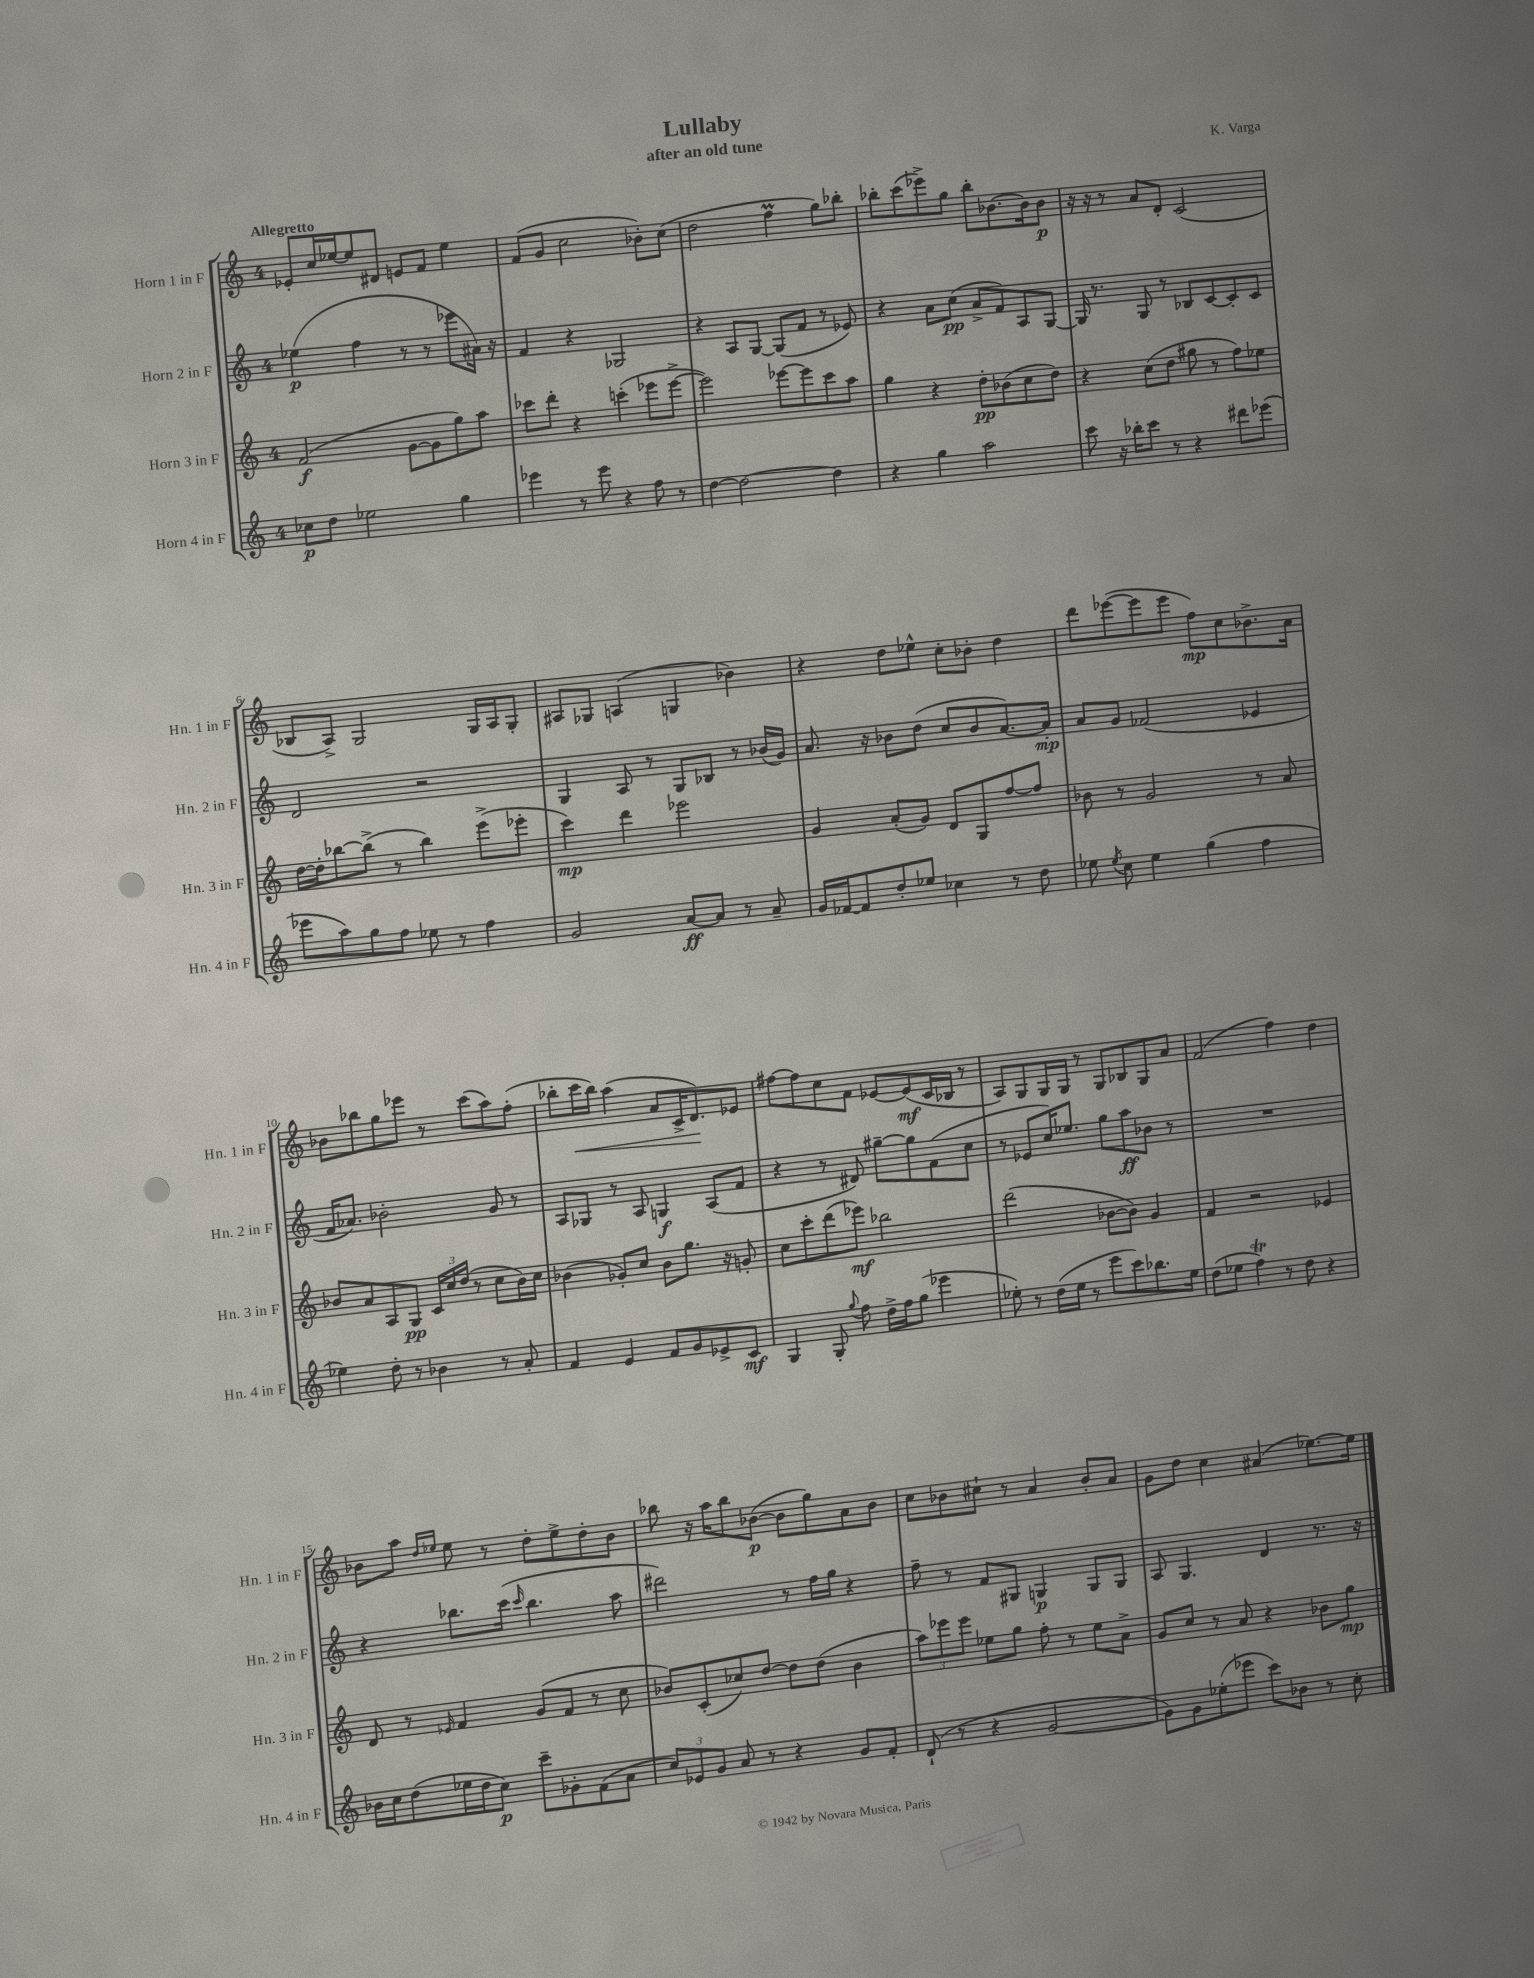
\header { title = "Lullaby" composer = "K. Varga" subtitle = "after an old tune" }
<<
\new StaffGroup <<
\new Staff = "s0" \with { instrumentName = "Horn 1 in F" shortInstrumentName = "Hn. 1 in F" } {
    \clef treble \key c \major \once \override Staff.TimeSignature.style = #'single-digit \time 4/4 \tempo "Allegretto"
    \autoBeamOff ees'8[-. c''16 ees''16~ ees''8 dis'8] e'8[ f'8] ees''4 |
    f'8[( g'8] c''2 bes'8[-.) c''8]( |
    d''2 f''4\prall g''8[) bes''8]-. |
    bes''8[-. c'''8( ees'''8->) g''8] bes''8[-. bes'8.~ bes'16 bes'8]\p |
    r16 r16 r8 a'8[ d'8]-. c'2( |
    bes8[ a8]->) g2 g16[ a16 g8]-. |
    ais8[ ges8] a4( g4 bes'4) |
    r4 d''8[ ees''8]-^ c''8[-. bes'8]-. d''4 |
    d'''8[ ees'''8~( ees'''8 ees'''8] f''8[\mp) c''8 bes'8.-> a'16] |
    bes'8[ bes''8 g''8 ees'''8] r8 c'''8[( a''8) f''8]-.( |
    bes''8[-. c'''16\< bes''16]) a''4( a'8[ c'16-> d'8.\!) ees'8] |
    fis''8[~ fis''8 c''8 f'8] ees'8[~ ees'8\mf( c'16 bes16] r8 |
    a8[) g8 g16 g16] r8 g8[ bes8 g8 a'8] |
    f'2( f''4) d''4 |
    bes'8[ a''8] \grace { d''16[ ees''16] } ees''8 r8 d''8[-. ees''8-> d''8-. bes'8] |
    bes''8 r16 a''16[ bes''8 bes'8]~\p( bes'8[ g''8) a'8 bes'8] |
    c''8[ bes'8 cis''8]-! r8 a'4 bes'8[-. a'8] |
    g'8[ d''8] c''4 ais'4( ees''8.[~) ees''16] \bar "|." |
}
\new Staff = "s1" \with { instrumentName = "Horn 2 in F" shortInstrumentName = "Hn. 2 in F" } {
    \clef treble \key c \major \once \override Staff.TimeSignature.style = #'single-digit \time 4/4
    \autoBeamOff ees''4\p( f''4 r8 r8 ees'''8[ ais'16]) r16 |
    f'4 r4 ges2 |
    r4 a8[ g8]~ g8[( f'8] r8 ees'8) |
    r4 a'8[ c''8]\pp( a'8[-> f'8) a8 g8]~ |
    g16 r8. g8 r8 bes8[ c'8~ c'8-. c'8] |
    d'2 r2 |
    g4 a8 r8 g8[ bes8] r8 bes'16[( g'16]) |
    a'8. r16 bes'8[ d''8]( c''8[ bes'8 a'8.~) a'16]-.\mp |
    a'8[ g'8] fes'2( ees'4 |
    f'16[ aes'8.]) bes'2-. g'8 r8 |
    a8[ ges8] r8 a8 g4\f a8[( f'8] |
    r4 r8 dis'8) gis''8[~-- gis''8 f'8( c''8] |
    r8 ees'8[ c''16) ees''8.] g''8[ a''8\ff bes'8] r8 |
    R1 |
    r4 bes''8.[ c'''16]( \grace { c'''16 } bes''4. a''8 |
    dis'''2) r8 f''16[ g''16] r4 |
    f''8-- r8 f'8[ gis8] g4\p g8[ g8] |
    a8 g4. d'4 r8. r16 \bar "|." |
}
\new Staff = "s2" \with { instrumentName = "Horn 3 in F" shortInstrumentName = "Hn. 3 in F" } {
    \clef treble \key c \major \once \override Staff.TimeSignature.style = #'single-digit \time 4/4
    \autoBeamOff f'2\f( g'8[~ g'8 g''8) a''8] |
    ces'''8[ d'''8]-. r4 c'''4-.( ees'''8[ ees'''8]~-> |
    ees'''2) ees'''8[~ ees'''8 c'''8 a''8] |
    g''4 r4 d''8[-.\pp bes'8( c''8 d''8]) |
    r4 c''8[( d''8] gis''8 r8 f''8[) ees''8] |
    d''16[~ d''16-. bes''8~ bes''8]->( r8 bes''4) e'''8[->( ees'''8]-. |
    c'''4\mp) d'''4 ees'''2 |
    g'4 a'8[-.( g'8]) d'8[ g8 f''8~ f''8] |
    bes'8 r8 g'2 r8 a'8 |
    bes'8[ a'8 a8 g8]\pp \tuplet 3/2 { c'16[ c''16 d''16]( } r8 c''8[ bes'16) c''16] |
    bes'4( ges'8[-.) c''8] bes'8[ g''8.] r16 g'8-. |
    c''8[ c'''8-. d'''8( ees'''8]\mf) bes''2 |
    d'''2( bes'8[~ bes'8]) g'4 |
    f'4 r2 ees'4 |
    d'8 r8 \grace { ees'16 } f'4 g'8[( f'8] r8 c''8 |
    bes'8[) c'8-.( ces''8) d''8]~ d''8[ d''8]( bes'4 |
    \tuplet 3/2 { a''8[) ees'''8 ees'''8] } ees''8[ g''8] f''8-. r8 ees''8[ a'8]-> |
    g'8[ c''8] r8 a'8 r4 bes'8[ g''8]\mp \bar "|." |
}
\new Staff = "s3" \with { instrumentName = "Horn 4 in F" shortInstrumentName = "Hn. 4 in F" } {
    \clef treble \key c \major \once \override Staff.TimeSignature.style = #'single-digit \time 4/4
    \autoBeamOff ces''8[\p d''8] ees''2 g''4 |
    ees'''4 r8 ees'''8 r4 f''8 r8 |
    d''4~ d''2~ d''4 |
    r4 g''4 a''2 |
    c'''8 r16 bes''16[-. c'''8] r8 r4 dis'''8[ ees'''8]( |
    ees'''8[ a''8) g''8 f''8] ees''8 r8 f''4 |
    g'2 a'8[~\ff a'8] r8 a'8-- |
    g'16[ fes'16~ fes'8 d''8-. ees''8] ces''4 r8 d''8 |
    ees''8 \acciaccatura { ees''8 } c''8 ees''4 g''4( f''4 |
    ees''4) d''8-. r8 bes'4 r8 a'8-. |
    f'4 e'4 f'8[ g'8 ees'8-> c'8]\mf |
    g4 g8-. \appoggiatura { g''8 } f''8 d''16[-> f''16 g''8]( ees'''4 |
    ees''8-.) r8 d''16[( ees''16] r8 e'''8[ c'''8) bes''8. ees''16] |
    d''8[( ees''8] f''4\trill) r8 d''8 r4 |
    bes'16[ c''16 d''8( ees''16 d''16 c''8]\p) c'''8[-- ges'8-. f'8( a'8] |
    \tuplet 3/2 { c''8[) ees'8 g'8] } a'8 r8 r4 g'8[ f'8]-. |
    d'8-!( r8 r4 g'2~ |
    g'8[) g'8 ees''8-.( ees'''8] c'''8[) bes'8] r8 c''8-. \bar "|." |
}
>>
>>
